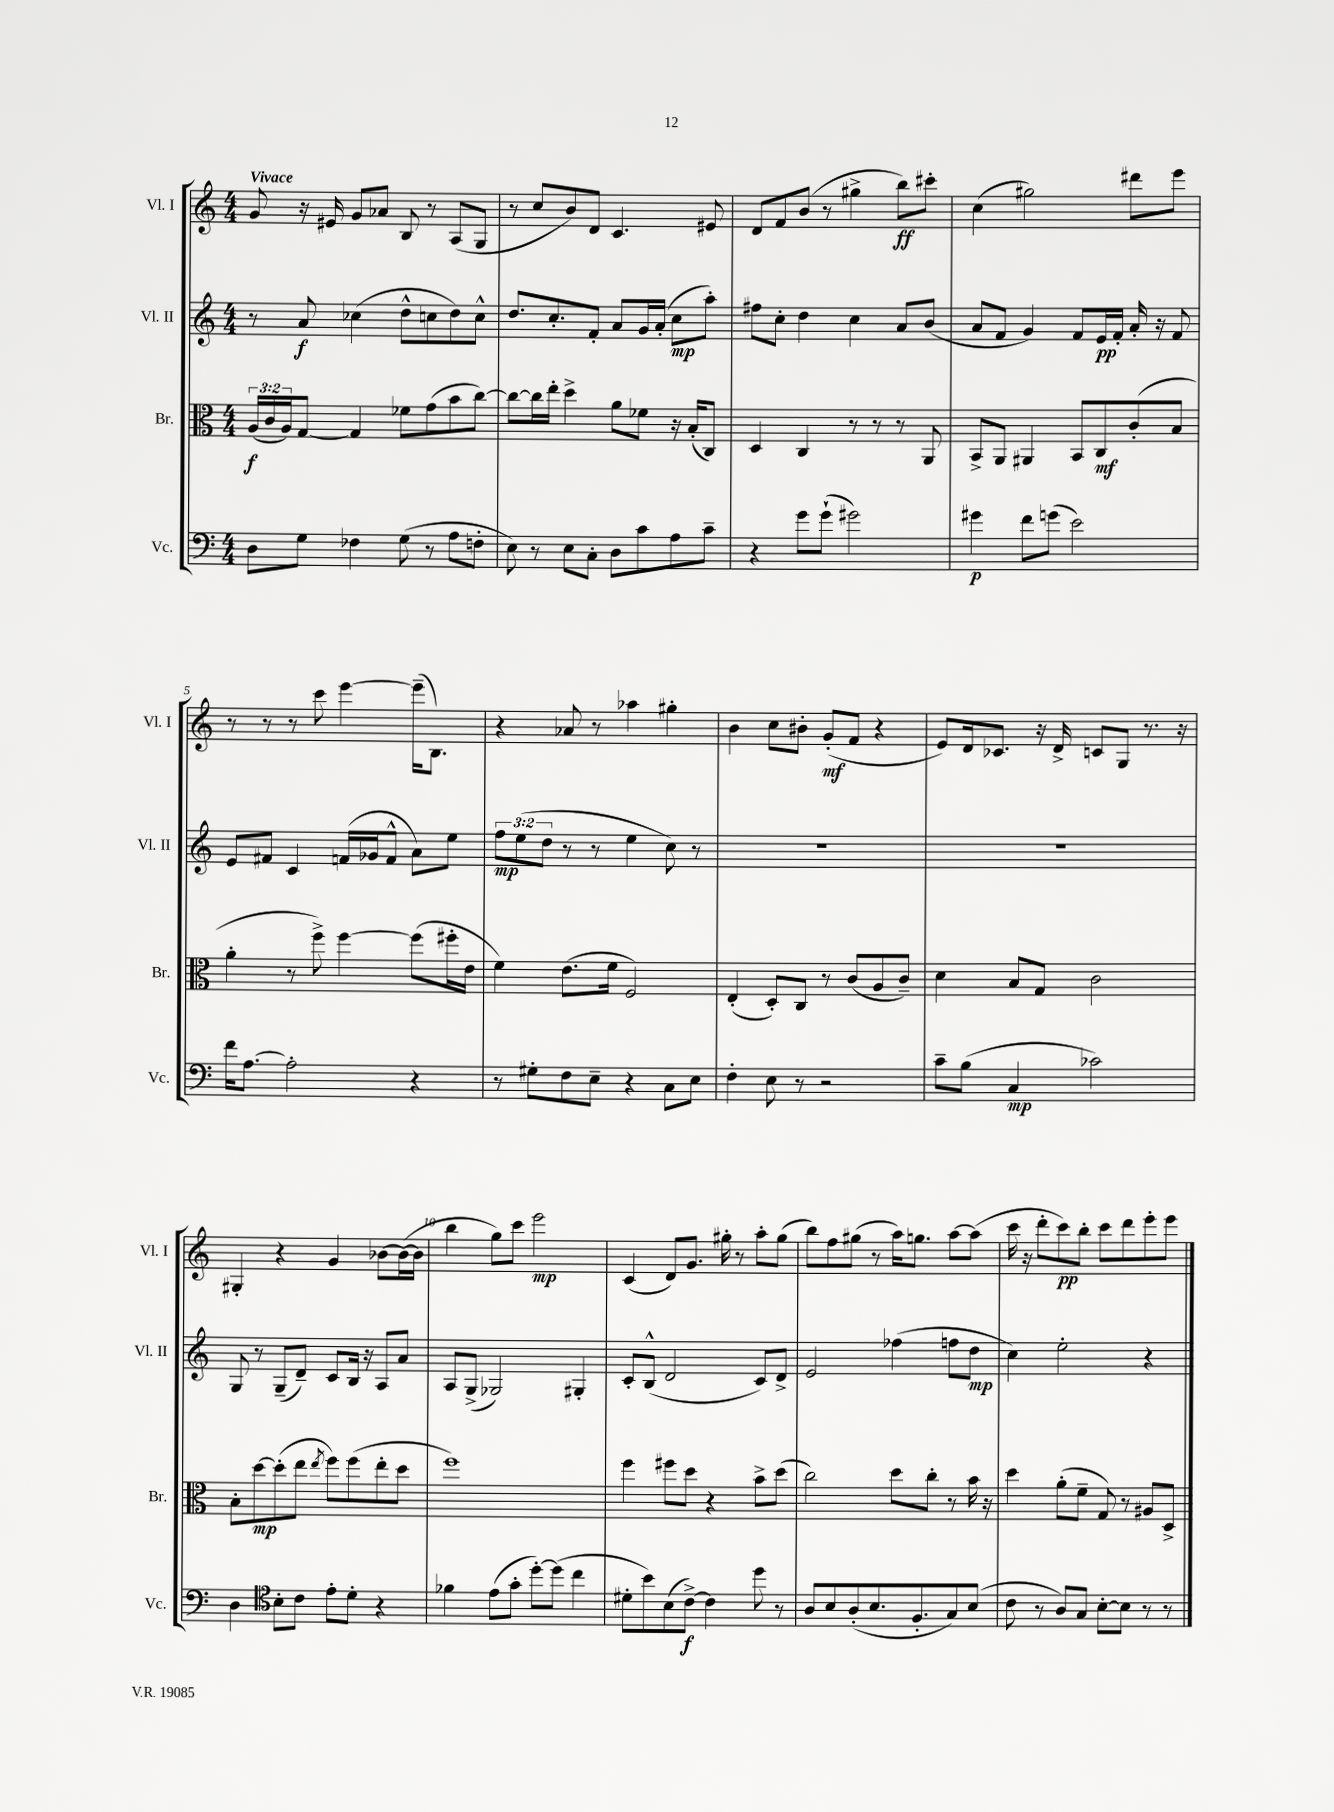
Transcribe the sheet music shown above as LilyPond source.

<<
\new StaffGroup <<
\new Staff = "s0" \with { instrumentName = "Vl. I" shortInstrumentName = "Vl. I" } {
    \clef treble \key c \major \numericTimeSignature \time 4/4 \tempo "Vivace"
    g'8 r16 eis'16 g'8 aes'8 b8 r8 a8( g8 |
    r8 c''8 b'8) d'8 c'4. eis'8 |
    d'8 f'8 b'8( r8 gis''4-> b''8\ff) cis'''8-. |
    c''4( gis''2) dis'''8 e'''8 |
    r8 r8 r8 c'''8 e'''4~ e'''16--( b8.) |
    r4 aes'8 r8 aes''4 gis''4-. |
    b'4 c''8 bis'8-. g'8-.\mf( f'8 r4 |
    e'8) d'16 ces'8. r16 d'16-> c'8 g8 r8. r16 |
    gis4-. r4 g'4 bes'8~ bes'16~( bes'16 |
    b''4 g''8) c'''8 e'''2\mp |
    c'4( d'8) g'8. gis''16-. r8 a''8-. gis''8( |
    b''8) f''8 gis''8( r8 a''16) g''8. a''8~ a''8( |
    c'''16 r16 d'''8-. c'''8\pp) b''8-. c'''8 d'''8 e'''8-. e'''8 \bar "|." |
}
\new Staff = "s1" \with { instrumentName = "Vl. II" shortInstrumentName = "Vl. II" } {
    \clef treble \key c \major \numericTimeSignature \time 4/4 \override Staff.TupletNumber.text = #tuplet-number::calc-fraction-text
    r8 a'8\f ces''4( d''8-^ c''8 d''8) c''8-^ |
    d''8. c''8.-. f'8-. a'8 g'16 a'16-.( c''8\mp a''8-.) |
    fis''8 c''8-. d''4 c''4 a'8 b'8( |
    a'8 f'8 g'4) f'8 e'16\pp f'16-. a'16-. r16 f'8 |
    e'8 fis'8 c'4 f'16( ges'16 f'8-^ a'8) e''8 |
    \tuplet 3/2 { f''8\mp e''8( d''8 } r8 r8 e''4 c''8) r8 |
    R1 |
    R1 |
    g8 r8 g8--( d'8--) c'8 b16 r16 a8 a'8 |
    a8 g8->( ges2) gis4-. |
    c'8-. b8-^( d'2 c'8) d'8-> |
    e'2 fes''4( f''8 d''8\mp |
    c''4) e''2-. r4 \bar "|." |
}
\new Staff = "s2" \with { instrumentName = "Br." shortInstrumentName = "Br." } {
    \clef alto \key c \major \numericTimeSignature \time 4/4 \override Staff.TupletNumber.text = #tuplet-number::calc-fraction-text
    \tuplet 3/2 { a16\f( c'16 a16) } g8~ g4 fes'8 g'8( b'8 c''8~) |
    c''8~ c''16 e''16-. d''4-> a'8 fes'8 r16 b16-.( c8) |
    d4 c4 r8 r8 r8 a,8 |
    b,8-> a,8 ais,4 b,8 c8\mf c'8-.( b8 |
    a'4-. r8 f''8->) f''4~ f''8( fis''16-. e'16 |
    f'4) e'8.( f'16 f2) |
    e4-.( d8-.) c8 r8 c'8( a8 c'8--) |
    d'4 b8 g8 c'2 |
    b8-. d''8~\mp d''8-.( e''8 \acciaccatura { e''8 } f''8) f''8( e''8-. d''8 |
    f''1) |
    f''4 fis''8 d''8 r4 b'8-> d''8( |
    c''2) d''8 c''8-. r8 b'16 r16 |
    d''4 a'8-.( f'8-- g8) r8 ais8 d8-> \bar "|." |
}
\new Staff = "s3" \with { instrumentName = "Vc." shortInstrumentName = "Vc." } {
    \clef bass \key c \major \numericTimeSignature \time 4/4
    d8 g8 fes4 g8( r8 a8 f8-. |
    e8) r8 e8 c8-. d8 c'8 a8 c'8-- |
    r4 g'8 g'8-!( gis'2) |
    gis'4\p f'8 g'8( e'2) |
    f'16 a8.~ a2-. r4 |
    r8 gis8-. f8 e8-- r4 c8 e8 |
    f4-. e8 r8 r2 |
    c'8-- b8( c4\mp ces'2) |
    d4 \clef tenor b8-. c'8 e'8-. d'8-. r4 |
    fes'4 e'8( g'8-. d''8~-.) d''8( c''4 |
    dis'8-. b'8) b8( c'8~->\f) c'4 d''8 r8 |
    a8 b8 a8-.( b8. f8.-. g8) b8( |
    c'8 r8 a8) g8 b8~-. b8 r8 r8 \bar "|." |
}
>>
>>
\layout { \context { \Score \override BarNumber.break-visibility = ##(#f #t #t) barNumberVisibility = #(every-nth-bar-number-visible 5) } }
